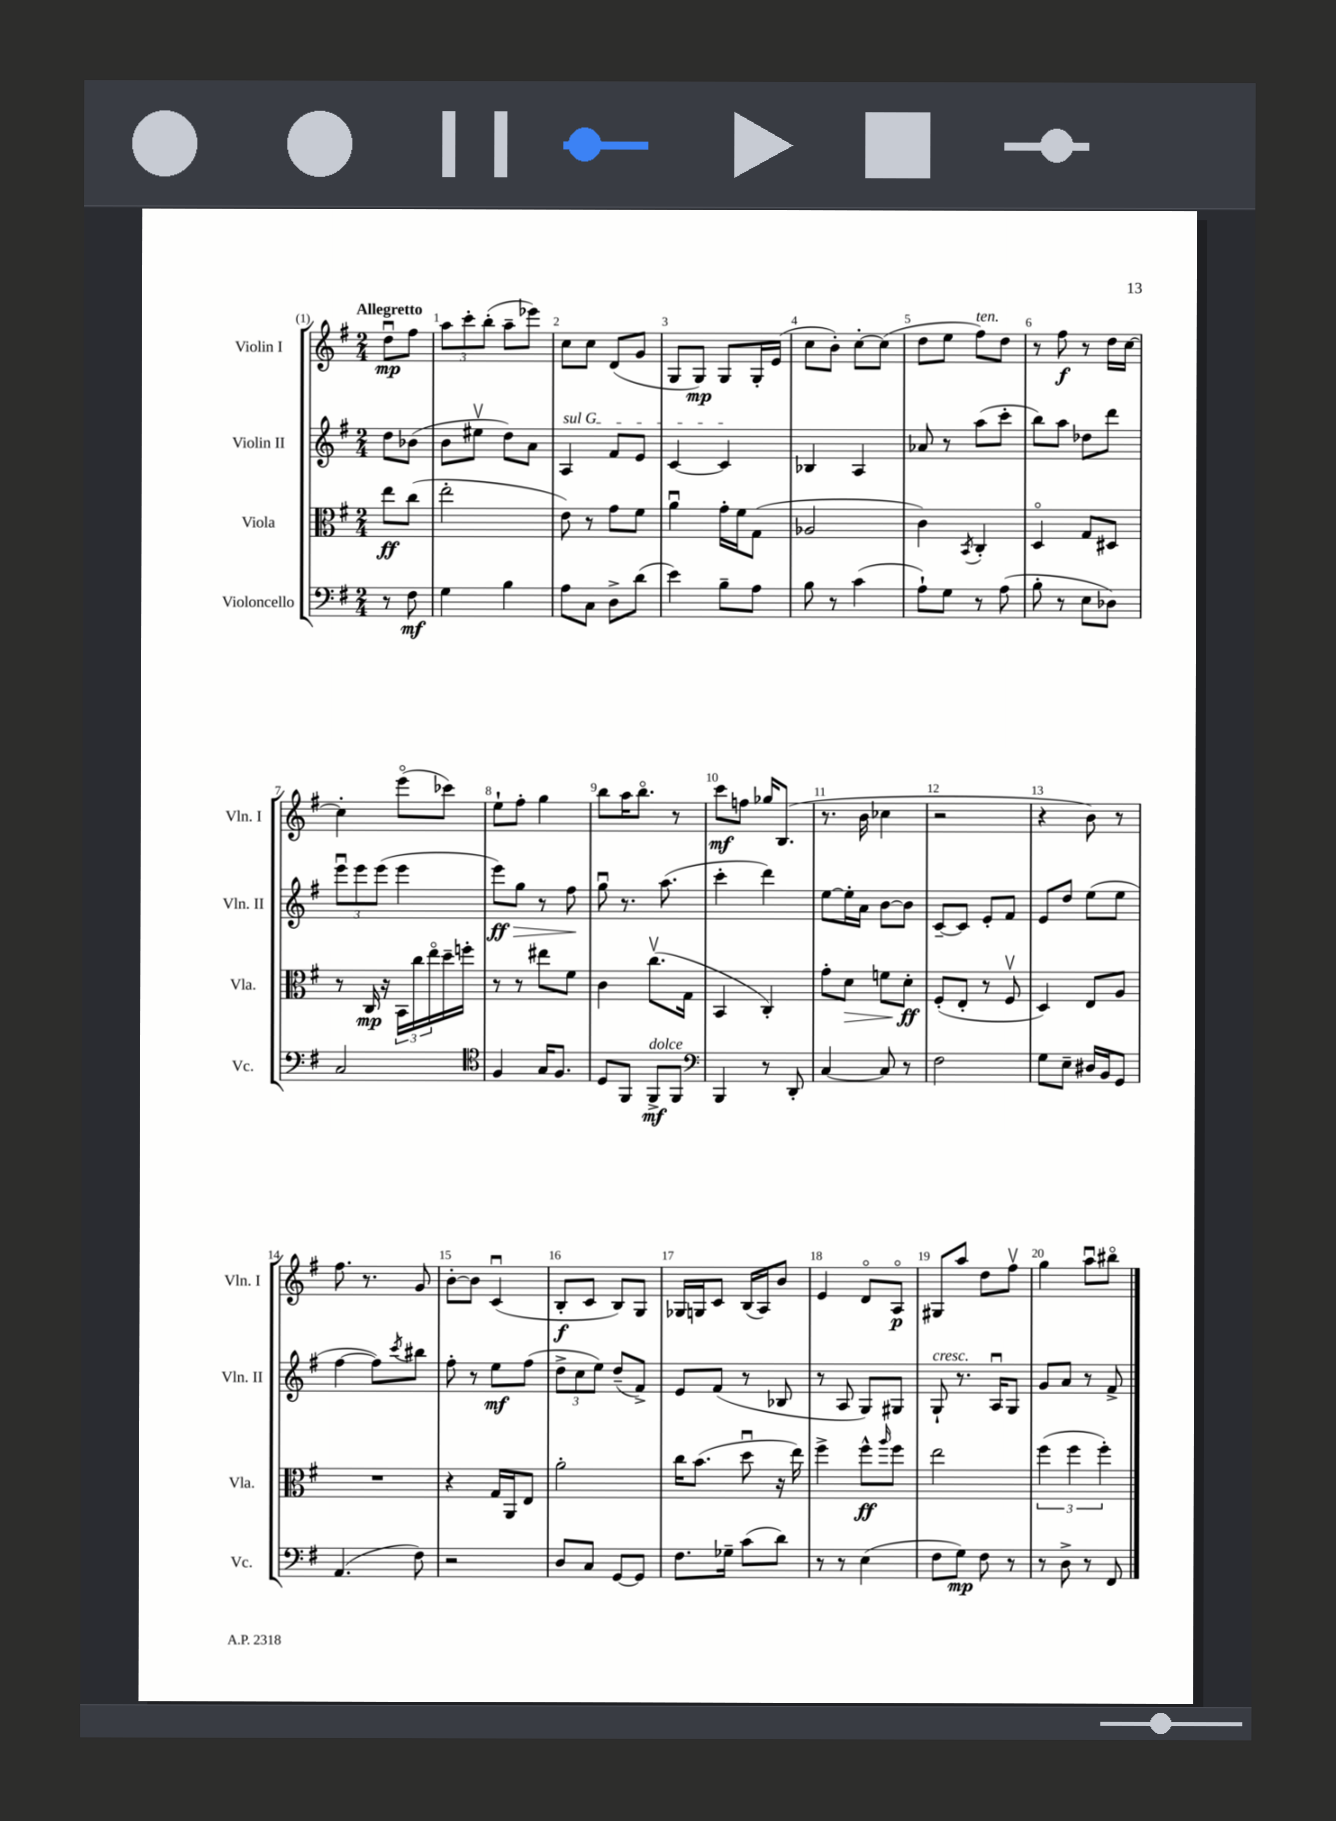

**kern	**kern	**kern	**kern
*staff4	*staff3	*staff2	*staff1
*clefF4	*clefC3	*clefG2	*clefG2
*k[f#]	*k[f#]	*k[f#]	*k[f#]
*M2/4	*M2/4	*M2/4	*M2/4
8r	8ee	8dd	8ddu
8F#	(8cc	(8b-	8ff#
=	=	=	=
4G	2ee'	8b	12aa
.	.	.	12ccc'
.	.	8ee#v	.
.	.	.	(12bb'
4B	.	8dd)	8aa~
.	.	8a	8eee-)
=	=	=	=
8A	8e)	4A	8cc
8C	8r	.	8cc
8D^	8g	8f#	(8d
(8d	8f#	8e	8g
=	=	=	=
4e)	4au	[4c	8G
.	.	.	8G)
8B~	16g'	4c]	8G
.	16f#	.	.
8A	(8G	.	16G'
.	.	.	(16e
=	=	=	=
8B	2A-	4B-	8cc
8r	.	.	8b')
(4c	.	4A	[8cc'
.	.	.	(8cc]
=	=	=	=
8A`)	4c)	8a-	8dd
8G	.	8r	8ee
.	8qBB	.	.
8r	4C'	(8aa	8ff#)
(8A	.	8ccc'	8dd
=	=	=	=
8B'	4Do	8bb)	8r
8r	.	8aa	8ff#
8E	8G	8dd-	8r
8D-)	8D#	8ddd	16dd
.	.	.	[16cc
=	=	=	=
2C	8r	12eeeu	4cc']
.	.	12eee	.
.	16C	.	.
.	.	(12eee	.
.	16r	.	.
.	24BB	4eee	(8eeeo
.	24cc	.	.
.	24eeo	.	.
.	16dd~	.	8ccc-)
.	16ff'	.	.
=	=	=	=
*clefC4	*	*	*
4F#	8r	8eee)	8ee`
.	8r	8gg	8ff#'
16G	8ee#	8r	4gg
8.F#	.	.	.
.	8f#	8ff#	.
=	=	=	=
8D	4c	8ggu	8bb
8FF#	.	8.r	16aa
.	.	.	8.bbo
8FF#^	(8.ccv	.	.
.	.	(8.aa	.
8FF#	.	.	8r
.	16G	.	.
=	=	=	=
*clefF4	*	*	*
4BBB	4BB	4ccc'	8ccc
.	.	.	8ff
8r	4C')	4ddd)	16gg-
.	.	.	(8.B
8DD'	.	.	.
=	=	=	=
[4C	8g'	[8ee	8.r
.	8d	16ee']	.
.	.	16a	16b
8C]	8f	[8b	4cc-
8r	8d'	8b]	.
=	=	=	=
2F#	(8F#'	[8c~	2r
.	8E'	8c]	.
.	8r	8e'	.
.	8F#v	8f#	.
=	=	=	=
8G	4D)	8e	4r
8E~	.	8dd	.
16D#	8E	(8ee	8b)
16BB	.	.	.
8GG	8A	8ee	8r
=	=	=	=
(4.AA	2r	[4ff#	8.ff#
.	.	.	8.r
.	.	8ff#])	.
.	.	8qccc	.
8F#)	.	8bb#	8g
=	=	=	=
2r	4r	8ff#'	[8b'
.	.	8r	8b]
.	16G	8ee	(4cu
.	16AA	.	.
.	8E	(8ff#	.
=	=	=	=
8D	2a'	12dd^	8B'
.	.	12cc	.
8C	.	.	8c
.	.	12ee)	.
[8GG	.	(8dd~	8B)
8GG]	.	8f#^)	8G
=	=	=	=
8.F#	16cc	8e	16G-
.	(8.b	.	16G
.	.	(8f#	8c
16G-~	.	.	.
(8c	8ddu	8r	(16B
.	.	.	16A)
8d)	16r	8B-	8b
.	16ee)	.	.
=	=	=	=
8r	4ff#^	8r	4e
8r	.	8A	.
(4E	8ff#^^	8G)	8do
.	16qqaa	.	.
.	8ff#	8G#	8Ao
=	=	=	=
8F#	2ee	8G`	8G#
8G)	.	8.r	8aa
8F#	.	.	8dd
.	.	16Au	.
8r	.	8G	8ff#v
=	=	=	=
8r	(6ff#	8g	4gg
8D^	.	8a	.
.	6ff#	.	.
8r	.	8r	8aau
.	6ff#')	.	.
8FF#	.	8f#^	8bb#o
==	==	==	==
*-	*-	*-	*-
